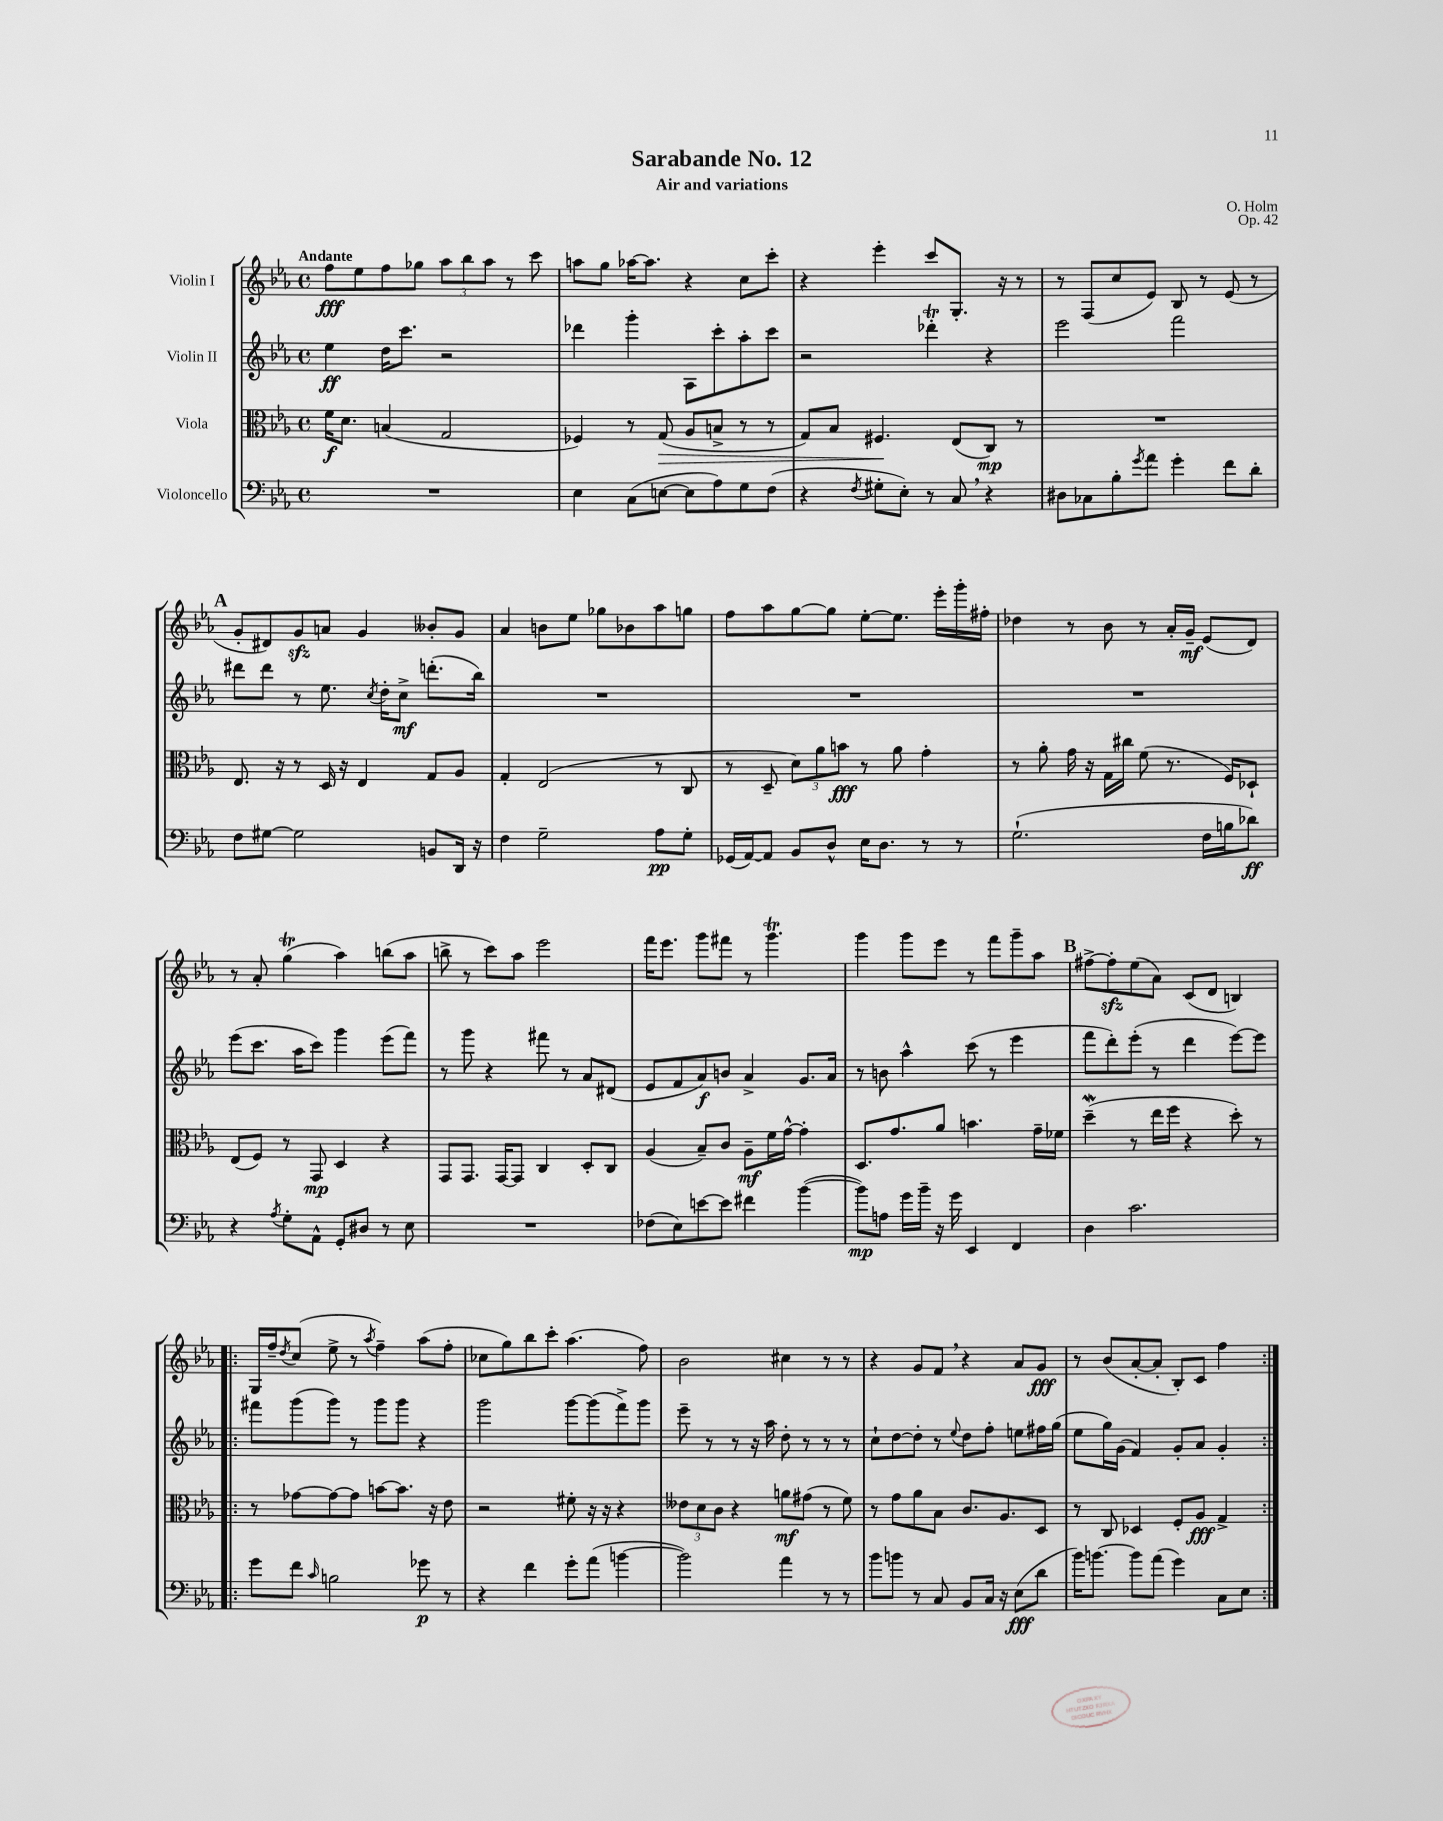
\header { title = "Sarabande No. 12" composer = "O. Holm" subtitle = "Air and variations" opus = "Op. 42" }
<<
\new StaffGroup <<
\new Staff = "s0" \with { instrumentName = "Violin I" } {
    \clef treble \key ees \major \defaultTimeSignature \time 4/4 \tempo "Andante"
    f''8\fff ees''8 f''8 ges''8 \tuplet 3/2 { aes''8 bes''8 aes''8 } r8 c'''8 |
    a''8 g''8 aes''16~ aes''8. r4 c''8 c'''8-. |
    r4 ees'''4-. c'''8 g8.-. r16 r8 |
    r8 f8( c''8 ees'8) bes8 r8 ees'8( r8 |
    \mark \markup { \bold "A" } g'8-. dis'8) g'8\sfz a'8 g'4 beses'8-. g'8 |
    aes'4 b'8 ees''8 ges''8 bes'8 aes''8 g''8 |
    f''8 aes''8 g''8~ g''8 ees''8~-. ees''8. ees'''16-. g'''16-. fis''16-. |
    des''4 r8 bes'8 r8 aes'16-. g'16--\mf ees'8( d'8) |
    r8 aes'8-. g''4\trill( aes''4) b''8( aes''8 |
    b''8-> r8 c'''8) aes''8 ees'''2 |
    f'''16 ees'''8. g'''8 fis'''8 r8 g'''4.\trill |
    g'''4 g'''8 ees'''8 r8 f'''8 g'''8-- aes''8 |
    \mark \markup { \bold "B" } fis''8~-> fis''8-.\sfz ees''8( aes'8) c'8( d'8 b4) |
    \repeat volta 2 { g16 f''16-- \acciaccatura { d''8 } c''8( ees''8-> r8 \acciaccatura { aes''8 } f''4--) aes''8( f''8-. |
    ces''8 g''8) bes''8 c'''8-. aes''4.( f''8) |
    bes'2 cis''4 r8 r8 |
    r4 g'8 f'8 \breathe r4 aes'8 g'8\fff |
    r8 bes'8( aes'8~-. aes'8-. bes8-.) c'8 f''4 | }
}
\new Staff = "s1" \with { instrumentName = "Violin II" } {
    \clef treble \key ees \major \defaultTimeSignature \time 4/4
    ees''4\ff d''16 c'''8. r2 |
    des'''4 g'''4-. aes8 c'''8-. aes''8-. c'''8 |
    r2 des'''4-.\trill r4 |
    ees'''2 f'''2 |
    \mark \markup { \bold "A" } dis'''8 dis'''8 r8 ees''8. \acciaccatura { c''8 } d''16-. c''8->\mf d'''8.-.( bes''16) |
    R1 |
    R1 |
    R1 |
    ees'''8( c'''8. aes''16 c'''8) g'''4 ees'''8( f'''8) |
    r8 g'''8 r4 fis'''8 r8 aes'8 dis'8( |
    ees'8 f'8 aes'8\f) b'8 aes'4-> g'8. aes'16 |
    r8 b'8 aes''4-^ c'''8( r8 ees'''4 |
    \mark \markup { \bold "B" } f'''8 d'''8-.) ees'''8-.( r8 d'''4 ees'''8~) ees'''8 |
    \repeat volta 2 { fis'''8 g'''8( g'''8) r8 g'''8 g'''8 r4 |
    g'''2 g'''8~ g'''8( f'''8->) g'''8 |
    ees'''8-- r8 r8 r16 aes''16 d''8-. r8 r8 r8 |
    c''8-! d''8~ d''8-. r8 \appoggiatura { ees''8 } d''8 f''8-. e''8 fis''16 g''16( |
    ees''8 g''16) g'16( f'4) g'8-. aes'8 g'4-. | }
}
\new Staff = "s2" \with { instrumentName = "Viola" } {
    \clef alto \key ees \major \defaultTimeSignature \time 4/4
    f'16\f d'8. b4( g2 |
    fes4) r8 g8\>( aes8 b8-> r8 r8 |
    g8) bes8 fis4.\! ees8( c8\mp) r8 |
    R1 |
    \mark \markup { \bold "A" } ees8. r16 r8 d16 r16 ees4 g8 aes8 |
    g4-. ees2( r8 c8 |
    r8 d8-- \tuplet 3/2 { d'8) aes'8 b'8\fff } r8 aes'8 g'4-. |
    r8 aes'8-. g'16 r16 g16 cis''16 f'8( r8. f16) des8-! |
    ees8( f8) r8 g,8\mp d4 r4 |
    g,8 g,8. g,16~ g,8 c4 d8-. c8 |
    aes4( bes8--) c'8 aes8--\mf f'16 g'16~-^ g'4-. |
    d8. g'8. aes'8 b'4. g'16-- fes'16 |
    \mark \markup { \bold "B" } d''4--\mordent( r8 ees''16 f''16 r4 d''8-.) r8 |
    \repeat volta 2 { r8 ges'8~ ges'8~ ges'8 b'8~ b'8. r16 ees'8 |
    r2 fis'8-. r16 r16 r4 |
    \tuplet 3/2 { eeses'8 d'8 c'8 } r4 a'8\mf gis'8( r8 f'8) |
    r8 g'8 aes'8 bes8 c'8. aes8. d8 |
    r8 c8 des4 f8-. aes8\fff g4-> | }
}
\new Staff = "s3" \with { instrumentName = "Violoncello" } {
    \clef bass \key ees \major \defaultTimeSignature \time 4/4
    R1 |
    ees4 c8( e8~ e8 aes8) g8 f8( |
    r4 \acciaccatura { f8 } gis8-. ees8-.) r8 c8 \breathe r4 |
    dis8 ces8 bes8-. \acciaccatura { g'8 } aes'8 g'4-. f'8 d'8-. |
    \mark \markup { \bold "A" } f8 gis8~ gis2 b,8 d,16 r16 |
    f4 g2-- aes8\pp g8-. |
    ges,16( aes,16~) aes,8 bes,8 d8-^ ees16 d8. r8 r8 |
    g2.-!( f16 b16 des'8\ff) |
    r4 \acciaccatura { aes8 } g8-. aes,8-^ g,8-. dis8 r8 ees8 |
    R1 |
    fes8( ees8) e'8~ e'8 fis'4 bes'4~( |
    bes'8\mp) a8 g'16 bes'16-- r16 g'16 ees,4 f,4 |
    \mark \markup { \bold "B" } d4 c'2. |
    \repeat volta 2 { g'8 f'8 \grace { c'16 } b2 ges'8\p r8 |
    r4 f'4 g'8-. aes'8( b'4~ |
    b'2) aes'4 r8 r8 |
    bes'8 b'8 r8 c8 bes,8 c16 r16 ees8\fff( d'8 |
    bes'16) b'8.~ b'8 aes'8( g'4) c8 ees8 | }
}
>>
>>
\layout { \context { \Score \remove "Bar_number_engraver" } }
